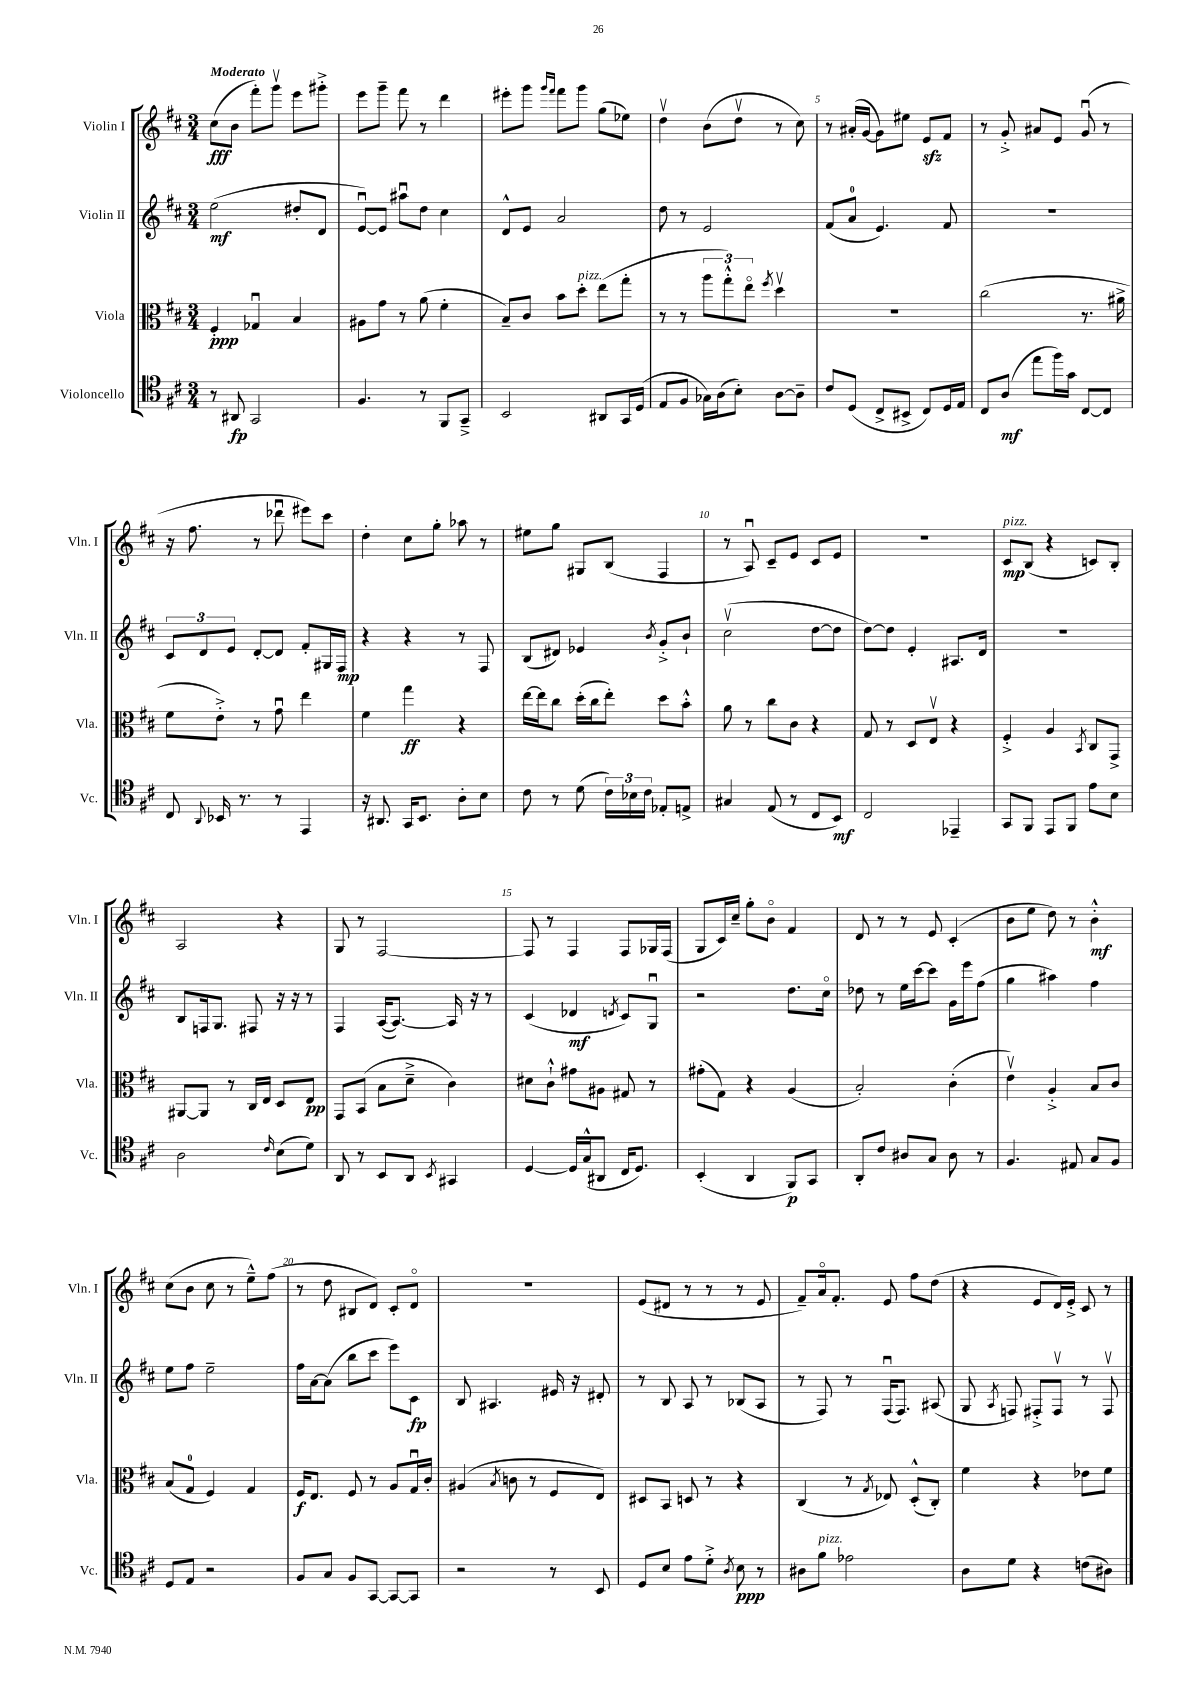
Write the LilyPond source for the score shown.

<<
\new StaffGroup <<
\new Staff = "s0" \with { instrumentName = "Violin I" shortInstrumentName = "Vln. I" } {
    \clef treble \key d \major \numericTimeSignature \time 3/4 \tempo "Moderato"
    \autoBeamOff cis''8[\fff( b'8] fis'''8[-.) g'''8]\upbow e'''8[ gis'''8]-.-> |
    e'''8[ g'''8]-- fis'''8 r8 d'''4 |
    eis'''8[-. g'''8] \grace { g'''16[ fis'''16] } fis'''8[ g'''8] g''8[( ees''8]) |
    d''4\upbow b'8[( d''8]\upbow r8 cis''8) |
    r8 ais'16[-.( g'16]~ g'8[) eis''8] e'8[\sfz fis'8] |
    r8 g'8-.-> ais'8[ e'8] g'8\downbow( r8 |
    r16 fis''8. r8 des'''8\downbow eis'''8[) cis'''8] |
    d''4-. cis''8[ g''8]-. aes''8 r8 |
    eis''8[ g''8] gis8[ b8]( fis4 |
    r8 a8\downbow) cis'8[-- e'8] cis'8[ e'8] |
    R2. |
    cis'8[\mp^\markup { \italic "pizz." } b8]( r4 c'8[) b8]-. |
    a2 r4 |
    g8 r8 fis2~ |
    fis8 r8 fis4 fis8[ ges16 fis16]( |
    g8[ cis'16) cis''16]-- g''8[-. b'8]\flageolet fis'4 |
    d'8 r8 r8 e'8 cis'4-.( |
    b'8[ e''8] d''8) r8 b'4-.-^\mf |
    cis''8[( b'8] cis''8 r8 e''8[---^) fis''8]( |
    r8 d''8 bis8[ d'8]) cis'8[-. d'8]\flageolet |
    R2. |
    e'8[( dis'8] r8 r8 r8 e'8 |
    fis'8[--) a'16\flageolet fis'8.]-. e'8 fis''8[ d''8]( |
    r4 e'8[ d'16) e'16]-.-> cis'8 r8 \bar "|." |
}
\new Staff = "s1" \with { instrumentName = "Violin II" shortInstrumentName = "Vln. II" } {
    \clef treble \key d \major \numericTimeSignature \time 3/4
    \autoBeamOff e''2\mf( dis''8[-. d'8] |
    e'8[~\downbow) e'8] ais''8[\downbow d''8] cis''4 |
    d'8[-^ e'8] a'2 |
    d''8 r8 e'2 |
    fis'8[( a'8]-0 e'4.) fis'8 |
    R2. |
    \tuplet 3/2 { cis'8[ d'8 e'8] } d'8[~-. d'8] fis'8[-. gis16 fis16]\mp |
    r4 r4 r8 fis8 |
    b8[( dis'8]) ees'4 \acciaccatura { b'8 } g'8[-.-> b'8]-! |
    cis''2\upbow( d''8[~ d''8] |
    d''8[~) d''8] e'4-. ais8.[ d'16] |
    R2. |
    b8[ f16 g8.] fis8 r16 r16 r8 |
    fis4 a16[~( a8.]~) a16 r16 r8 |
    cis'4( des'4\mf \acciaccatura { d'8 } cis'8[) g8]\downbow |
    r2 d''8.[ cis''16]\flageolet |
    des''8 r8 e''16[ cis'''16~ cis'''8] g'16[ e'''16 fis''8]( |
    g''4 ais''4) fis''4 |
    e''8[ fis''8] e''2-- |
    fis''16[ a'16~ a'8]( b''8[ cis'''8] e'''8[) cis'8]\fp |
    b8 ais4. eis'16 r16 dis'8-. |
    r8 b8 a8 r8 bes8[( a8] |
    r8 fis8) r8 fis16[\downbow( fis8.]) ais8( |
    g8 \acciaccatura { a8 } f8) fis8[-.-> fis8]\upbow r8 fis8\upbow \bar "|." |
}
\new Staff = "s2" \with { instrumentName = "Viola" shortInstrumentName = "Vla." } {
    \clef alto \key d \major \numericTimeSignature \time 3/4
    \autoBeamOff fis4-.\ppp ges4\downbow b4 |
    ais8[ g'8] r8 a'8( fis'4-. |
    b8[--) cis'8] b'8[ d''8]-.^\markup { \italic "pizz." } e''8[( g''8]-. |
    r8 r8 \tuplet 3/2 { a''8[ g''8-.-^) e''8]\flageolet } \acciaccatura { fis''8 } d''4\upbow |
    R2. |
    cis''2( r8. ais'16-> |
    fis'8[ e'8]-.->) r8 g'8\downbow e''4 |
    fis'4 g''4\ff r4 |
    e''16[~ e''16 cis''8] d''16[-.( cis''16 e''8]-.) d''8[ b'8]-.-^ |
    a'8 r8 cis''8[ cis'8] r4 |
    g8 r8 d8[ e8]\upbow r4 |
    fis4-.-> a4 \acciaccatura { b,8 } cis8[ g,8]-> |
    ais,8[~ ais,8] r8 cis16[ e16] d8[ e8]\pp |
    g,8[ b,8]( b8[ d'8]---> cis'4) |
    dis'8[ cis'8]-!-^ gis'8[ ais8] gis8 r8 |
    gis'8[-.( g8]) r4 a4( |
    b2-.) cis'4-.( |
    e'4\upbow) a4-.-> b8[ cis'8] |
    b8[( g8]-0 fis4) g4 |
    fis16[\f e8.] fis8 r8 a8[ g16\downbow cis'16]-. |
    ais4( \acciaccatura { b8 } c'8 r8 fis8[ e8]) |
    dis8[ b,8] d8 r8 r4 |
    cis4( r8 \acciaccatura { g8 } ees8) d8[-.-^( cis8]-.) |
    fis'4 r4 ees'8[ fis'8] \bar "|." |
}
\new Staff = "s3" \with { instrumentName = "Violoncello" shortInstrumentName = "Vc." } {
    \clef tenor \key d \major \numericTimeSignature \time 3/4
    \autoBeamOff r8 ais,8\fp g,2 |
    fis4. r8 fis,8[ g,8]---> |
    b,2 ais,8[ g,16 d16]( |
    e8[ fis8] ges16[) a16( b8]-.) a8[~ a8]-- |
    cis'8[ d8]( cis8[-> bis,8]-> cis8[) d16 e16] |
    cis8[ a8]\mf( e''8[ fis''16) g'16] cis8[~ cis8] |
    cis8 \appoggiatura { a,8 } bes,16 r8. r8 e,4 |
    r16 ais,8. g,16[ b,8.] a8[-. b8] |
    cis'8 r8 d'8( \tuplet 3/2 { cis'16[) bes16 cis'16] } ees8[-. e8]-> |
    gis4 e8( r8 cis8[ b,8]\mf) |
    cis2 ees,4-- |
    g,8[ fis,8] e,8[ fis,8] e'8[ b8] |
    a2 \grace { cis'16 } b8[( d'8]) |
    a,8 r8 b,8[ a,8] \acciaccatura { b,8 } gis,4 |
    d4~ d16[ g16-^( ais,8] cis16[ d8.]) |
    b,4-.( a,4 fis,8[\p) g,8] |
    a,8[-. cis'8] ais8[ g8] ais8 r8 |
    fis4. eis8 g8[ fis8] |
    d8[ e8] r2 |
    fis8[ g8] fis8[ g,8]~ g,8[~ g,8] |
    r2 r8 b,8 |
    d8[ b8] e'8[ d'8]-.-> \acciaccatura { a8 } b8\ppp r8 |
    ais8[ fis'8]^\markup { \italic "pizz." } ees'2 |
    a8[ d'8] r4 c'8[( ais8]) \bar "|." |
}
>>
>>
\layout { \context { \Score \override BarNumber.break-visibility = ##(#f #t #t) barNumberVisibility = #(every-nth-bar-number-visible 5) } }
